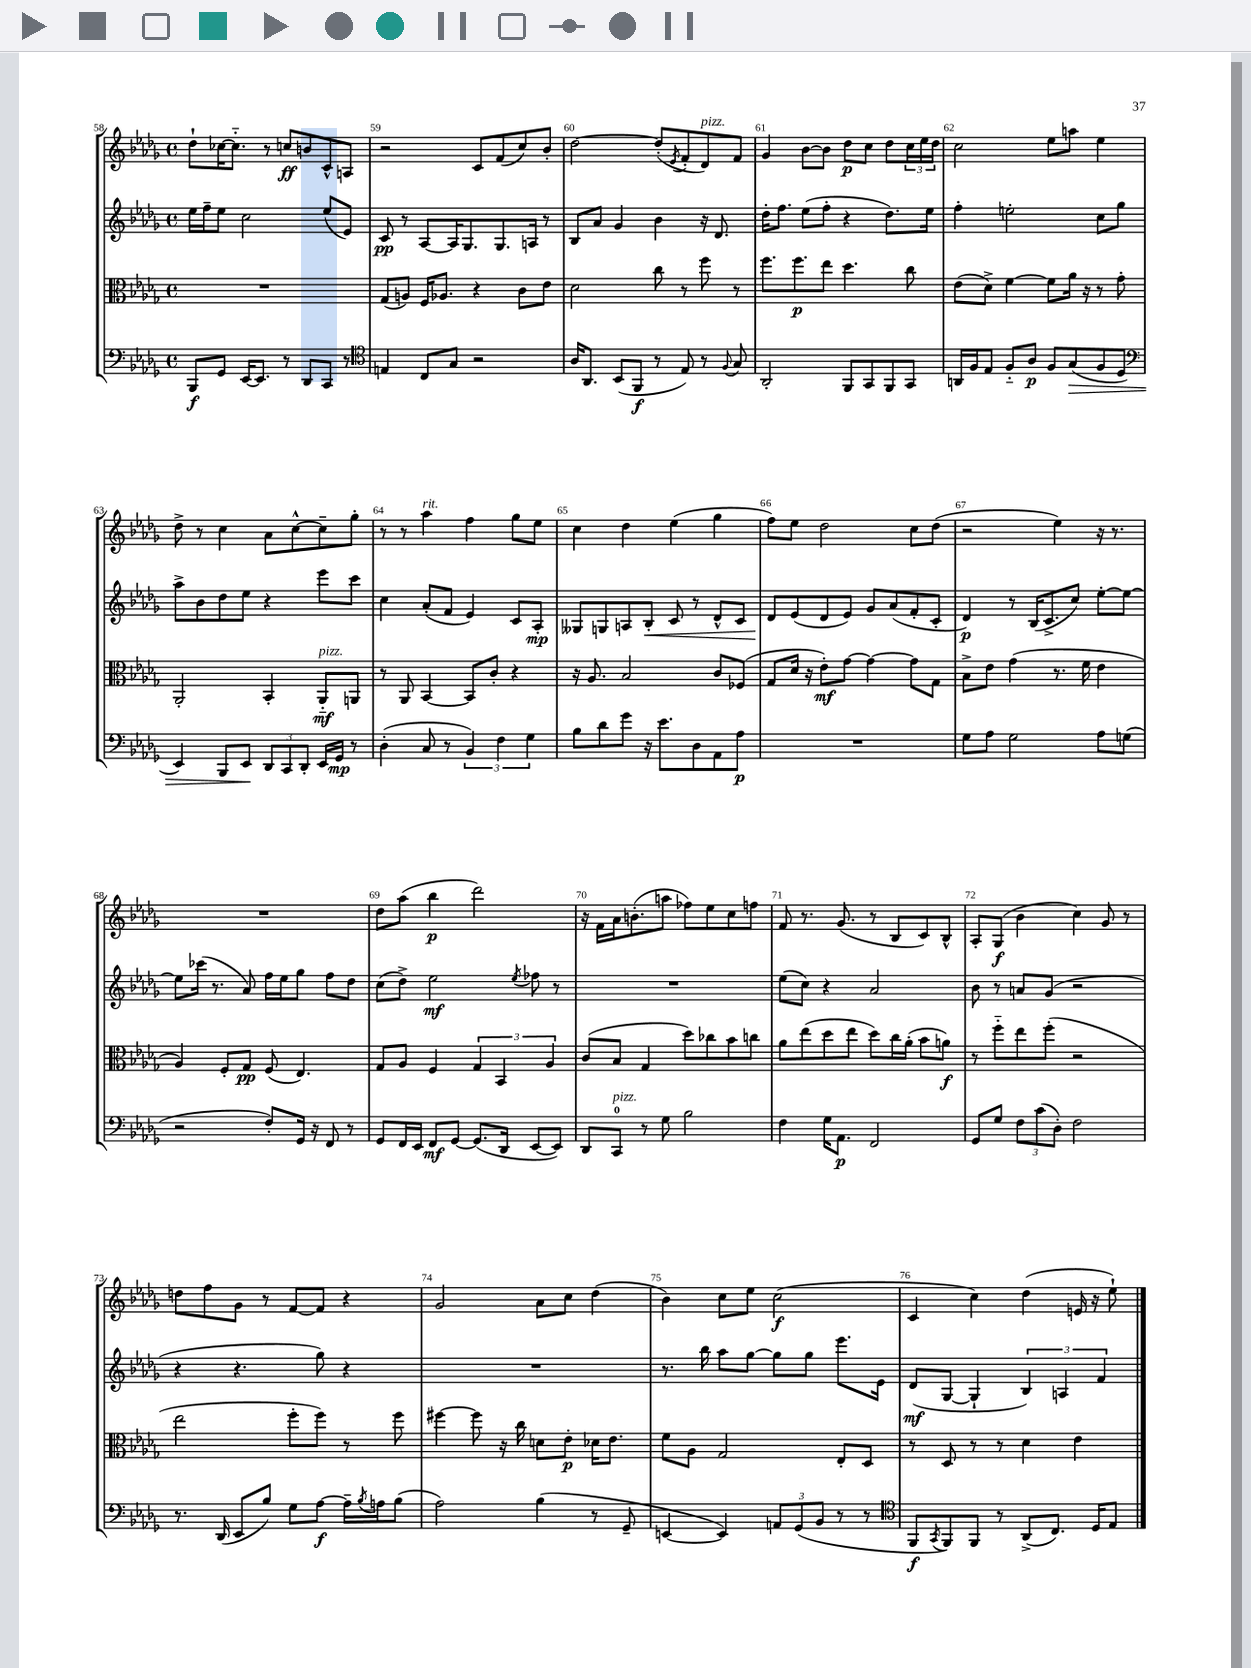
<<
\new StaffGroup <<
\new Staff = "s0" {
    \clef treble \key des \major \defaultTimeSignature \time 4/4
    des''8-! ces''16~ ces''8.-_ r8 c''8\ff b'8 c'8-^ a8 |
    r2 c'8 f'8( c''8) bes'8-. |
    des''2~ des''8-.( \acciaccatura { ees'8 } f'8-. des'8^\markup { \italic "pizz." }) f'8 |
    ges'4 bes'8~ bes'8 des''8\p c''8 des''8 \tuplet 3/2 { c''16 ees''16 des''16 } |
    c''2 ees''8 a''8 ees''4 |
    des''8-> r8 c''4 aes'8 c''8~-^ c''8-- ges''8-. |
    r8 r8 aes''4^\markup { \italic "rit." } f''4 ges''8 ees''8 |
    c''4 des''4 ees''4( ges''4 |
    f''8) ees''8 des''2 c''8 des''8( |
    r2 ees''4) r16 r8. |
    R1 |
    des''8 aes''8( bes''4\p des'''2) |
    r16 f'16 aes'16 b'8.-.( a''8 fes''8) ees''8 c''8 f''8 |
    f'8 r8. ges'8.( r8 bes8 c'8) bes8-^ |
    aes8-. ges8\f( bes'4 c''4) ges'8 r8 |
    d''8 f''8 ges'8 r8 f'8~ f'8 r4 |
    ges'2 aes'8 c''8 des''4( |
    bes'4) c''8 ees''8 c''2\f( |
    c'4 c''4) des''4( e'16 r16 ees''8-!) \bar "|." |
}
\new Staff = "s1" {
    \clef treble \key des \major \defaultTimeSignature \time 4/4
    ees''16 f''16-- ees''8 c''2 ees''8( ees'8) |
    c'8\pp r8 aes8~ aes16 ges8. ges8. a16 r8 |
    bes8 aes'8 ges'4 bes'4 r16 des'8. |
    des''16-. f''8. ees''8( f''8-. r4 des''8.) ees''16 |
    f''4-. e''2-. c''8 ges''8 |
    aes''8-> bes'8 des''8 ees''8 r4 ees'''8 c'''8 |
    c''4 aes'8-.( f'8 ees'4) c'8 aes8-.\mp |
    geses8 g8 a8 bes8-.\< c'8 r8 des'8-^ c'8 |
    des'8\! ees'8( des'8 ees'8) ges'8 aes'8( f'8-. c'8-. |
    des'4\p) r8 bes16( c'8.-> c''8) ees''8~-. ees''8~ |
    ees''8 ces'''16( r8. aes'8) f''16 ees''16 ges''8 f''8 des''8 |
    c''8( des''8->) ees''2\mf \acciaccatura { ees''8 } fes''8 r8 |
    R1 |
    ees''8( c''8) r4 aes'2 |
    bes'8 r8 a'8 ges'8( r2 |
    r4 r4. ges''8) r4 |
    R1 |
    r8. bes''16 aes''8 ges''8~ ges''8 ges''8 ees'''8. ees'16 |
    des'8\mf( ges8~ ges4-! \tuplet 3/2 { bes4) a4 f'4 } \bar "|." |
}
\new Staff = "s2" {
    \clef alto \key des \major \defaultTimeSignature \time 4/4
    R1 |
    ges8( a8) f16 aes8. r4 c'8 ees'8 |
    des'2 c''8 r8 f''8 r8 |
    f''8. f''8.\p ees''8 des''4. c''8 |
    ees'8( des'8->) f'4~ f'8 aes'16 r16 r8 ges'8-. |
    aes,2-. bes,4-. aes,8-_\mf^\markup { \italic "pizz." } a,8 |
    r8 aes,8 bes,4~ bes,8 c'8-. r4 |
    r16 aes8. bes2 c'8 fes8( |
    ges8 des'16 r16 ees'8-.\mf) ges'8~ ges'4~ ges'8 ges8 |
    bes8-> ees'8 ges'4( r8. f'16 ees'4 |
    aes4) f8-. ges8\pp f8( ees4.) |
    ges8 aes8 f4 \tuplet 3/2 { ges4 bes,4 aes4 } |
    c'8( bes8 ges4 des''8) ces''8 bes'8 c''8 |
    aes'8 ees''8( des''8 ees''8 des''8) c''16 aes'16-.( bes'8 a'8\f) |
    r8 f''8-_ ees''8 f''8-.( r2 |
    ees''2 f''8-. f''8) r8 f''8 |
    fis''4~ fis''8 r16 c''16 d'8 ees'8-.\p des'16 ees'8. |
    f'8 aes8 ges2 ees8-. des8 |
    r8 des8 r8 r8 des'4 ees'4 \bar "|." |
}
\new Staff = "s3" {
    \clef bass \key des \major \defaultTimeSignature \time 4/4
    bes,,8\f ges,8 ees,16~ ees,8. r8 des,8 c,8 r8 |
    \clef tenor e4 c8 ges8 r2 |
    aes16 aes,8. bes,8( f,8\f r8 ees8) r8 \appoggiatura { f8 } ges8 |
    aes,2-. f,8 ges,8 f,8 ges,8 |
    a,16 f16 ees8 f8-_ aes8\p f8 ges8\>( f8 des8 |
    \clef bass ees,4) bes,,8 ees,8\! \tuplet 3/2 { des,8 c,8 des,8-. } ees,16 ges,16\mp r8 |
    des4-.( c8 r8 \tuplet 3/2 { bes,4) f4 ges4 } |
    bes8 des'8 ges'8 r16 ees'8. des8 aes,8 aes8\p |
    R1 |
    ges8 aes8 ges2 aes8 g8( |
    r2 f8-.) ges,16 r16 f,8 r8 |
    ges,8 f,16 ees,16 f,8\mf ges,8~ ges,8.( des,16 ees,8~ ees,8) |
    des,8 c,8-0^\markup { \italic "pizz." } r8 ges8 bes2 |
    f4 ges16 aes,8.\p f,2 |
    ges,8 ges8 \tuplet 3/2 { f8 c'8( des8-.) } f2 |
    r8. des,16( ees,8 bes8) ges8 aes8~\f aes16-- \acciaccatura { bes8 } a16 bes8( |
    aes2) bes4( r8 ges,8-- |
    e,4~ e,4) \tuplet 3/2 { a,8 ges,8( bes,8 } r8 r8 |
    \clef tenor f,8\f \acciaccatura { ges,8 } f,8) f,8 r8 aes,8->( c8.) des16 ees8 \bar "|." |
}
>>
>>
\layout { \context { \Score currentBarNumber = #58 \override BarNumber.break-visibility = ##(#f #t #t) barNumberVisibility = #all-bar-numbers-visible } }
